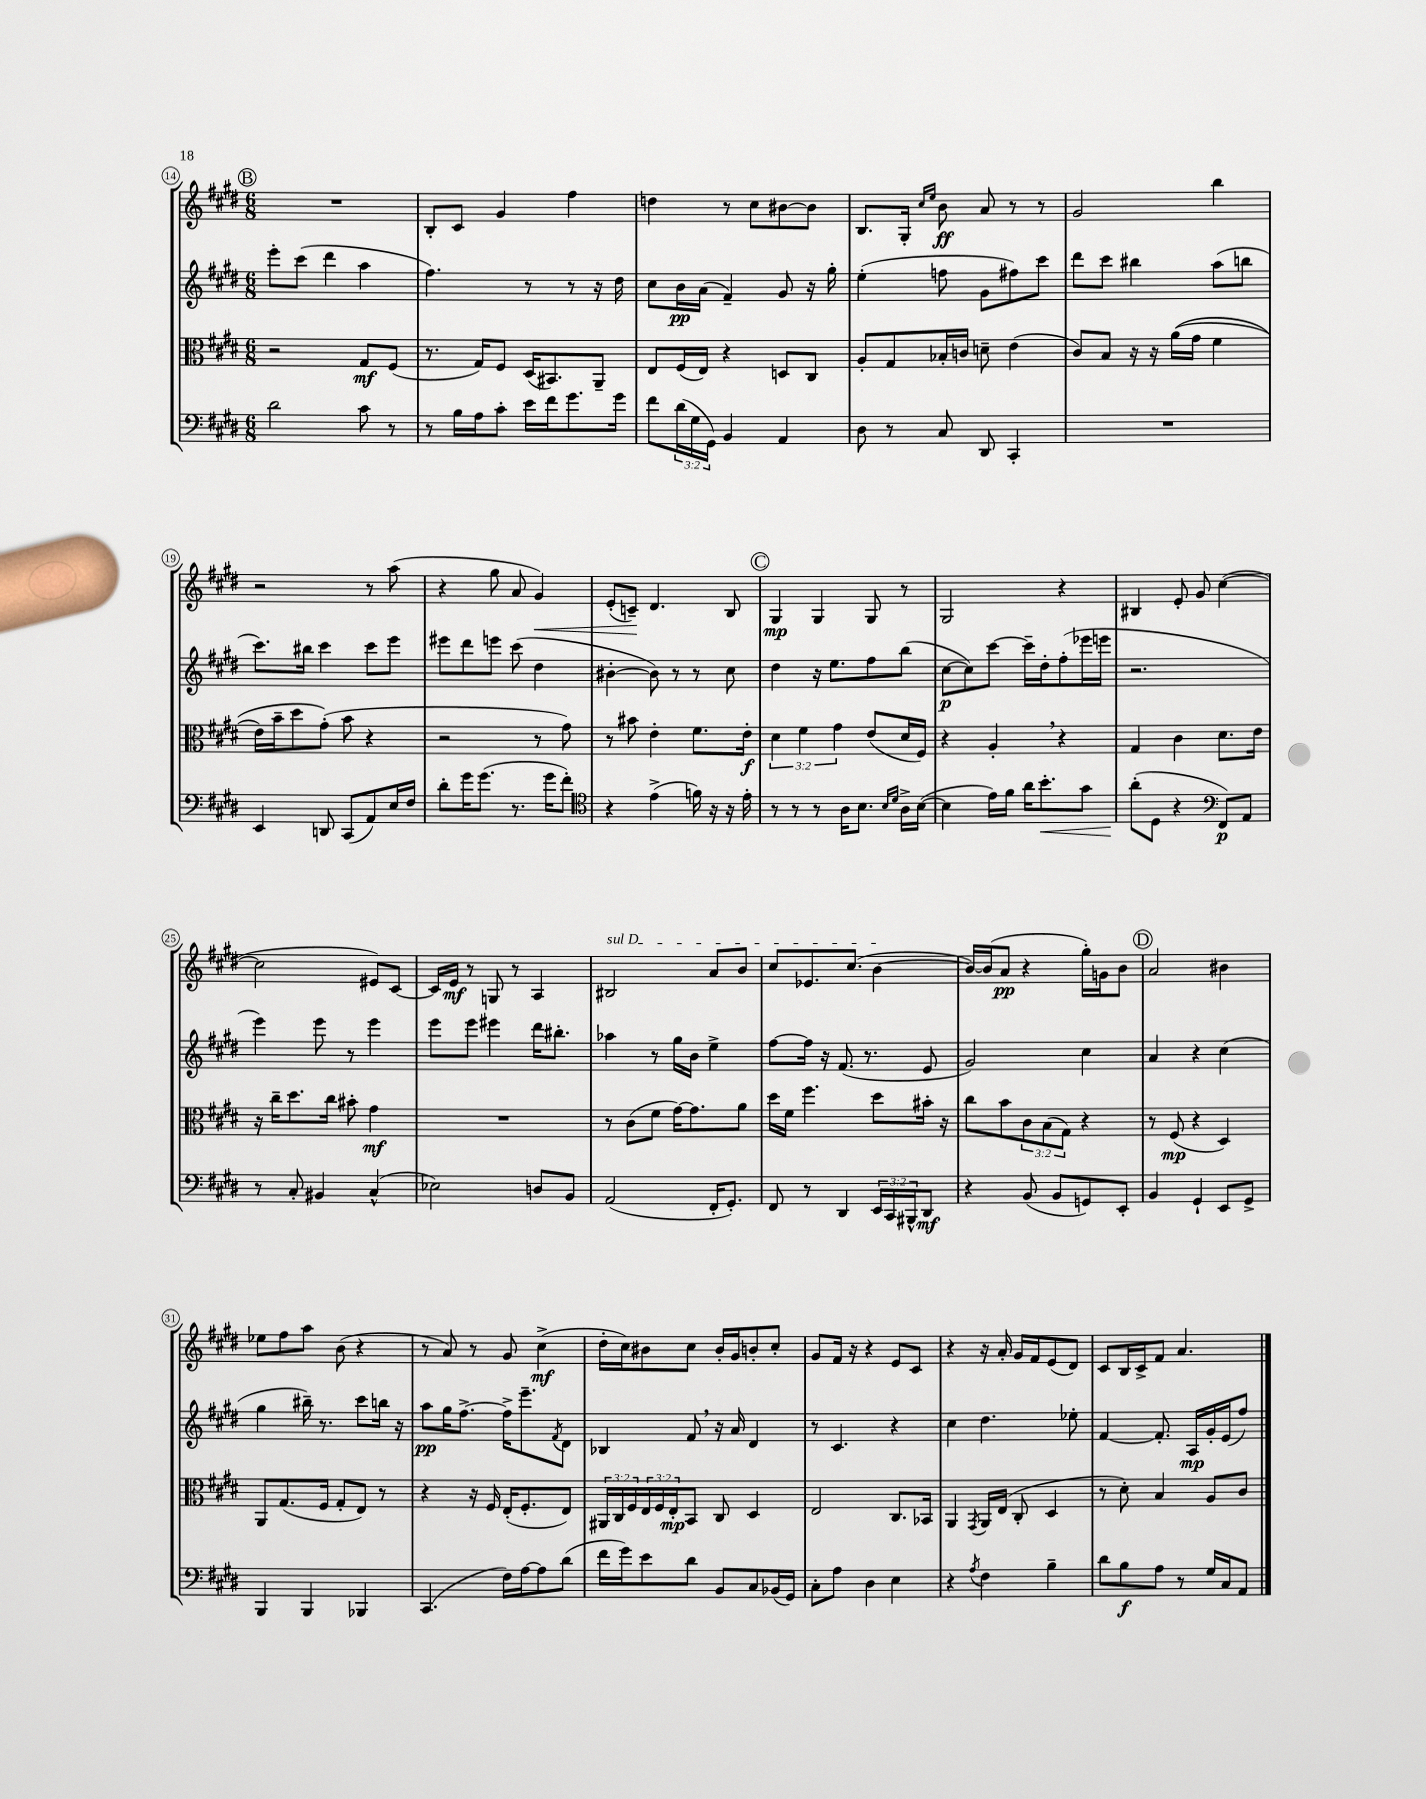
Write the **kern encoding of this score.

**kern	**kern	**kern	**kern
*staff4	*staff3	*staff2	*staff1
*clefF4	*clefC3	*clefG2	*clefG2
*k[f#c#g#d#]	*k[f#c#g#d#]	*k[f#c#g#d#]	*k[f#c#g#d#]
*M6/8	*M6/8	*M6/8	*M6/8
2d#	2r	8eee'	2.r
.	.	(8ccc#	.
.	.	4ddd#	.
8c#	8G#	4aa	.
8r	(8F#	.	.
=	=	=	=
8r	8.r	4.ff#)	8B'
16B	.	.	8c#
16A	16G#)	.	.
8c#'	8F#	.	4g#
16e	(16D#	8r	.
16f#	8.BB#)	.	.
8.g#	.	8r	4ff#
.	8AA~	16r	.
16g#	.	16dd#	.
=	=	=	=
8f#	8E	8cc#	4dd
(24d#	(16F#	16b	.
24G#	.	.	.
.	16E)	(16a	.
24GG#)	.	.	.
4BB	4r	4f#~)	8r
.	.	.	8cc#
4AA	8D	8g#	[8b#
.	8C#	16r	8b#]
.	.	16gg#'	.
=	=	=	=
8D#	8A'	(4ee'	8.B
8r	8G#	.	.
.	.	.	16G#'
.	.	.	16qqcc#
.	.	.	16qqee
8C#	16B-'	8ff	8b
.	16c	.	.
8DD#	8d~	8g#	8a
4CC#'	(4e	8ff#)	8r
.	.	8ccc#	8r
=	=	=	=
2.r	8c#)	8ddd#	2g#
.	8B	8ccc#	.
.	16r	4bb#	.
.	16r	.	.
.	&((16a	.	.
.	16g#	.	.
.	4f#	(8aa	4bb
.	.	8bb	.
=	=	=	=
4EE	16e)	8.ccc#)	2r
.	16b~	.	.
.	8dd#	.	.
.	.	16bb#	.
8DD	(8g#'&)	4ccc#	.
(8CC#	8b	.	.
8AA)	4r	8ccc#	8r
16E	.	8eee	(8aa
16F#	.	.	.
=	=	=	=
8d#'	2r	8eee#	4r
16g#	.	8ddd#	.
(8.g#	.	.	.
.	.	8eee	8gg#
8.r	.	(8ccc#	8a
.	8r	4dd#	4g#)
16g#	.	.	.
8f#')	8g#)	.	.
=	=	=	=
*clefC4	*	*	*
4r	8r	[4b#'	(8e'
.	8b#	.	8c~)
(4e^	4e'	8b#])	4.d#
.	.	8r	.
16f)	8.f#	8r	.
16r	.	.	.
16r	.	8cc#	8B
16e'	16e'	.	.
=	=	=	=
8r	6d#	4dd#	4G#
8r	.	.	.
.	6f#	.	.
8r	.	16r	4G#
.	.	8.ee	.
.	6g#	.	.
16A	.	.	.
8.B	.	.	.
.	(8e	8ff#	8G#
16qqB	.	.	.
16qqd#	.	.	.
16A^	16d#	(8bb	8r
([16B	16F#)	.	.
=	=	=	=
4B]	4r	[8cc#	2G#
.	.	8cc#])	.
16e)	4A'	[8ccc#	.
16f#	.	.	.
16a	.	16ccc#~]	.
8.b'	.	16dd#'	.
.	4r	(8ff#'	4r
8g#	.	16eee-	.
.	.	16eee	.
=	=	=	=
(8a'	4G#	2.r	4B#
8D#	.	.	.
4r	4c#	.	8e'
.	.	.	8g#
*clefF4	*	*	*
8FF#)	8.d#	.	([4cc#
8AA	.	.	.
.	16e	.	.
=	=	=	=
8r	16r	4eee)	2cc#]
.	16cc#~	.	.
8C#'	8.dd#	.	.
4BB#	.	8eee	.
.	16cc#	.	.
.	8b#'	8r	.
(4C#^^	4g#	4eee	8e#)
.	.	.	[8c#
=	=	=	=
2E-)	2.r	8eee	16c#]
.	.	.	16e
.	.	8eee	8r
.	.	4eee#	8G
.	.	.	8r
8D	.	16ddd#	4A
.	.	8.bb#'	.
8BB	.	.	.
=	=	=	=
(2AA	8r	4aa-	2B#
.	(8c#	.	.
.	8f#	8r	.
.	[16g#)	16gg#	.
.	8.g#]	16b	.
16FF#'	.	4ee^	8a
8.GG#')	.	.	.
.	8a	.	8b
=	=	=	=
8FF#	16dd#	[8ff#	8cc#
.	16f#	.	.
8r	4.ff#	16ff#]	8.e-
.	.	16r	.
4DD#	.	(8.f#	.
.	.	.	(8.cc#
.	.	8.r	.
24EE	8dd#	.	[4b
24CC#	.	.	.
24BBB#^^	.	.	.
8DD#	16b#'	8e	.
.	16r	.	.
=	=	=	=
4r	8cc#	2g#)	16b_)
.	.	.	(16b]
.	8b	.	8a
(8BB	12c#	.	4r
.	(12B	.	.
8BB	.	.	.
.	12G#)	.	.
8GG)	4r	4cc#	16gg#')
.	.	.	16g
8EE'	.	.	8b
=	=	=	=
4BB	8r	4a	2a
.	(8F#	.	.
4GG#`	4r	4r	.
8EE	4D#)	(4cc#	4b#
8GG#^	.	.	.
=	=	=	=
4BBB	8AA	4gg#	8ee-
.	(8.G#	.	8ff#
4BBB	.	16bb#~)	8aa
.	16F#	8.r	.
.	8G#'	.	(8b
4BBB-	8E)	8ccc#	4r
.	8r	16bb	.
.	.	16r	.
=	=	=	=
(4.CC#	4r	8aa	8r
.	.	16gg#	8a)
.	.	[8.ff#^	.
.	16r	.	8r
.	16F#	.	.
16F#)	(16E'	16ff#^]	8g#
[16A	8.F#'	8.eee~	.
8A]	.	.	(4cc#^
.	.	8qf#	.
(8d#	8E)	8d#	.
=	=	=	=
16f#	24AA#	4B-	16dd#'
.	24C#	.	.
16g#)	.	.	16cc#)
.	24F#	.	.
8e	24E	.	8b#
.	24F#	.	.
.	24E'	.	.
8d#	8BB	8f#	8cc#
8BB	8C#	16r	16b#'
.	.	16a	16g#
8C#	4D#	4d#	8b'
(16BB-	.	.	8cc#'
16GG#)	.	.	.
=	=	=	=
8C#'	2E	8r	8g#
8A	.	4.c#	16f#
.	.	.	16r
4D#	.	.	4r
4E	8.C#	4r	8e
.	.	.	8c#
.	16BB-	.	.
=	=	=	=
4r	4AA	4cc#	4r
8qA	8qGG#	.	.
4F#	16AA	4.dd#	16r
.	(16E	.	16a'
.	8C#'	.	16g#
.	.	.	16f#
4B~	4D#	.	(8e
.	.	8ee-'	8d#)
=	=	=	=
8d#	8r	[4f#	8c#
8B	8d#')	.	16B
.	.	.	16c#^
8A	4B	8.f#']	8f#
8r	.	.	4.a
.	.	16A	.
16G#	8A	16g#'	.
16C#	.	(16e	.
8AA	8c#	8ff#)	.
==	==	==	==
*-	*-	*-	*-
